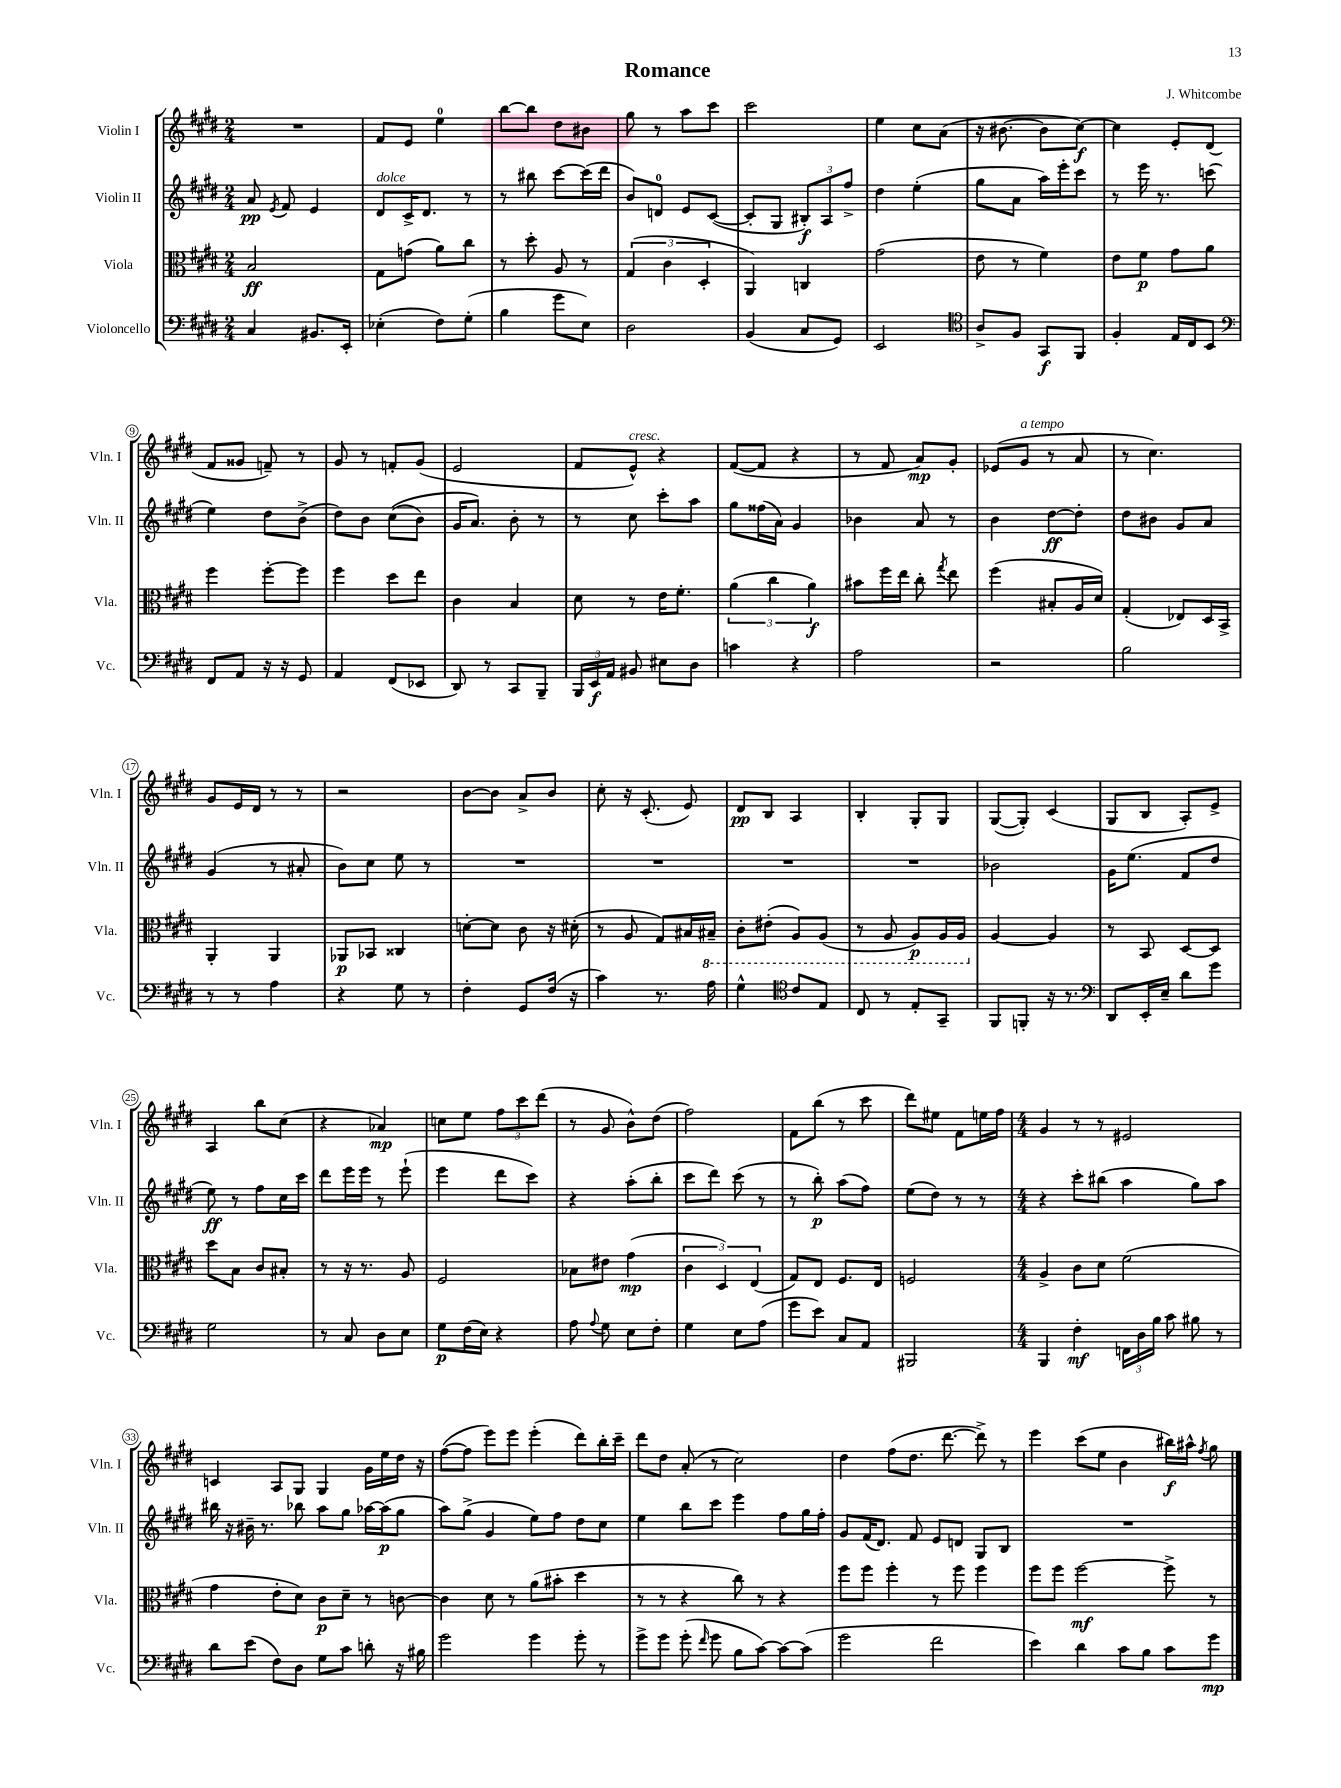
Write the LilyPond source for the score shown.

\header { title = "Romance" composer = "J. Whitcombe" }
<<
\new StaffGroup <<
\new Staff = "s0" \with { instrumentName = "Violin I" shortInstrumentName = "Vln. I" } {
    \clef treble \key e \major \numericTimeSignature \time 2/4
    \autoBeamOff R2 |
    fis'8[ e'8] e''4-0 |
    b''8[~ b''8] dis''8[ bis'8] |
    gis''8 r8 a''8[ cis'''8] |
    cis'''2 |
    e''4 cis''8[ a'8]( |
    r16 bis'8.~ bis'8[ cis''8]~\f) |
    cis''4 e'8[-. dis'8]( |
    fis'8[ gisis'8] f'8--) r8 |
    gis'8 r8 f'8[-. gis'8]( |
    e'2 |
    fis'8[ e'8]-^^\markup { \italic "cresc." }) r4 |
    fis'8[~( fis'8] r4 |
    r8 fis'8 a'8[\mp) gis'8]-. |
    ees'8[( gis'8]^\markup { \italic "a tempo" } r8 a'8 |
    r8 cis''4.) |
    gis'8[ e'16 dis'16] r8 r8 |
    r2 |
    b'8[~ b'8] a'8[-> b'8] |
    cis''8-. r16 cis'8.-.( e'8) |
    dis'8[\pp b8] a4 |
    b4-. gis8[-. gis8] |
    gis8[~( gis8]-.) cis'4( |
    gis8[ b8] a8[-.) e'8]-> |
    a4 b''8[ cis''8]( |
    r4 aes'4\mp) |
    c''8[ e''8] \tuplet 3/2 { fis''8[ cis'''8 dis'''8]( } |
    r8 gis'8 b'8[-^) dis''8]( |
    fis''2) |
    fis'8[ b''8]( r8 cis'''8 |
    dis'''8[) eis''8] fis'8[ e''16 fis''16] |
    \numericTimeSignature \time 4/4 gis'4 r8 r8 eis'2 |
    c'4 a8[ gis8] gis4 gis'16[ e''16 dis''16] r16 |
    fis''8[~( fis''8] e'''8[) e'''8] e'''4-.( dis'''8[) b''16-. cis'''16]-- |
    dis'''8[ dis''8] a'8-.( r8 cis''2) |
    dis''4 fis''8[( dis''8.] dis'''8.~ dis'''8->) r8 |
    e'''4 cis'''8[( e''8] b'4 bis''16[\f) ais''16]-^ \acciaccatura { fis''8 } gis''8 \bar "|." |
}
\new Staff = "s1" \with { instrumentName = "Violin II" shortInstrumentName = "Vln. II" } {
    \clef treble \key e \major \numericTimeSignature \time 2/4
    \autoBeamOff a'8\pp \acciaccatura { e'8 } fis'8 e'4 |
    dis'8[^\markup { \italic "dolce" } cis'16-> dis'8.] r8 |
    r8 bis''8 cis'''8[~ cis'''16( dis'''16] |
    b'8[) d'8]-0 e'8[ cis'8]~( |
    cis'8[-. gis8] \tuplet 3/2 { bis8[-.\f) a8 fis''8]-> } |
    dis''4 e''4-.( |
    gis''8[ a'8] a''16[) e'''16-. cis'''8] |
    r8 e'''16 r8. c'''8( |
    e''4) dis''8[ b'8]->( |
    dis''8[) b'8] cis''8[(\( b'8]) |
    gis'16[ a'8.]\) b'8-. r8 |
    r8 cis''8 cis'''8[-. a''8] |
    gis''8[ fisis''16( a'16]) gis'4 |
    bes'4 a'8 r8 |
    b'4 dis''8[~\ff dis''8]-. |
    dis''8[ bis'8] gis'8[ a'8] |
    gis'4( r8 ais'8-. |
    b'8[) cis''8] e''8 r8 |
    R2 |
    R2 |
    R2 |
    R2 |
    bes'2 |
    gis'16[ e''8.]( fis'8[ dis''8] |
    e''8\ff) r8 fis''8[ cis''16 cis'''16] |
    dis'''8[ e'''16 e'''16] r8 e'''8-!( |
    e'''4 dis'''8[ cis'''8]) |
    r4 a''8[-.( b''8]-. |
    cis'''8[ dis'''8]) cis'''8( r8 |
    r8 b''8-.\p) a''8[( fis''8]) |
    e''8[( dis''8]) r8 r8 |
    \numericTimeSignature \time 4/4 r4 cis'''8[-. bis''8]( a''4 gis''8[) a''8] |
    bis''16 r16 bis'16-- r8. bes''8 a''8[ gis''8] aes''16[~ aes''16\p( gis''8] |
    a''8[) gis''8]->( gis'4 e''8[) fis''8] dis''8[ cis''8] |
    e''4 b''8[ cis'''8] e'''4 fis''8[ gis''16 fis''16]-. |
    gis'8[ fis'16( dis'8.]) fis'8 e'8[ d'8] gis8[ b8] |
    R1 \bar "|." |
}
\new Staff = "s2" \with { instrumentName = "Viola" shortInstrumentName = "Vla." } {
    \clef alto \key e \major \numericTimeSignature \time 2/4
    \autoBeamOff b2\ff |
    gis8[ g'8]( a'8[) cis''8] |
    r8 dis''8-. a8 r8 |
    \tuplet 3/2 { gis4( cis'4 dis4-. } |
    a,4) c4 |
    gis'2( |
    e'8 r8 fis'4) |
    e'8[ fis'8]\p gis'8[ a'8] |
    fis''4 fis''8[~-. fis''8] |
    fis''4 dis''8[ e''8] |
    cis'4 b4 |
    dis'8 r8 e'16[ fis'8.]-. |
    \tuplet 3/2 { a'4( cis''4 a'4\f) } |
    bis'8[ fis''16 e''16] cis''8-. \acciaccatura { gis''8 } e''8 |
    fis''4( bis8[-. a16 dis'16]) |
    gis4-.( ees8[) dis16 b,16]-> |
    a,4-. a,4 |
    aes,8[\p bes,8] cisis4 |
    d'8[~-. d'8] cis'8 r16 dis'16-.( |
    r8 a8 gis8[) bis16 \ottava #-1 bis,16]-- |
    cis8[-. eis8]-.( a,8[) a,8]( |
    r8 a,8 a,8[\p) a,16 a,16] \ottava #0 |
    a4~ a4 |
    r8 b,8 dis8[~ dis8] |
    dis''8[ b8] cis'8[ bis8]-. |
    r8 r16 r8. a8 |
    fis2 |
    bes8[ eis'8] gis'4\mp( |
    \tuplet 3/2 { cis'4 dis4) e4( } |
    gis8[) e8] fis8.[ e16] |
    f2 |
    \numericTimeSignature \time 4/4 a4-> cis'8[ dis'8] fis'2( |
    gis'4 e'8[-. dis'8]) cis'8[\p dis'8]-- r8 c'8~ |
    c'4 dis'8 r8 a'8[( bis'8]-. dis''4 |
    r8 r8 r4 cis''8) r8 r4 |
    fis''8[ fis''8] fis''4-. r8 fis''8 fis''4 |
    fis''8[ fis''8] fis''2~\mf fis''8-> r8 \bar "|." |
}
\new Staff = "s3" \with { instrumentName = "Violoncello" shortInstrumentName = "Vc." } {
    \clef bass \key e \major \numericTimeSignature \time 2/4
    \autoBeamOff cis4 bis,8.[ e,16]-. |
    ees4-.( fis8[) gis8]-.( |
    b4 gis'8[ e8]) |
    dis2 |
    b,4( cis8[ gis,8]) |
    e,2 |
    \clef tenor a8[-> fis8] gis,8[\f fis,8] |
    fis4-. e16[ cis16 b,8] |
    \clef bass fis,8[ a,8] r16 r16 gis,8 |
    a,4 fis,8[( ees,8] |
    dis,8) r8 cis,8[ b,,8]-- |
    \tuplet 3/2 { b,,16[ e,16\f a,16] } bis,8 eis8[ dis8] |
    c'4 r4 |
    a2 |
    r2 |
    b2 |
    r8 r8 a4 |
    r4 gis8 r8 |
    fis4-. gis,8[ fis16]( r16 |
    cis'4) r8. a16 |
    gis4-^ \clef tenor cis'8[ e8] |
    cis8 r8 e8[-. gis,8]-- |
    fis,8[ f,8]-. r16 r8. |
    \clef bass dis,8[ e,16-. e16]-- dis'8[ gis'8] |
    gis2 |
    r8 cis8 dis8[ e8] |
    gis8[\p fis16( e16]) r4 |
    a8 \appoggiatura { a8 } gis8 e8[ fis8]-. |
    gis4 e8[ a8]( |
    gis'8[ e'8]) cis8[ a,8] |
    bis,,2 |
    \numericTimeSignature \time 4/4 b,,4 fis4-.\mf \tuplet 3/2 { f,16[ dis16 b16] } cis'8 bis8 r8 |
    dis'8[ e'8]( fis8[) dis8] gis8[ cis'8] d'8-. r16 bis16 |
    gis'2 gis'4 gis'8-. r8 |
    gis'8[-> gis'8] gis'8-.( \grace { fis'16 } gis'8 b8[ cis'8]~) cis'8[~ cis'8]( |
    gis'2 fis'2 |
    e'4) dis'4 cis'8[ b8] cis'8[ gis'8]\mp \bar "|." |
}
>>
>>
\layout { \context { \Score \override BarNumber.stencil = #(make-stencil-circler 0.1 0.3 ly:text-interface::print) } }
